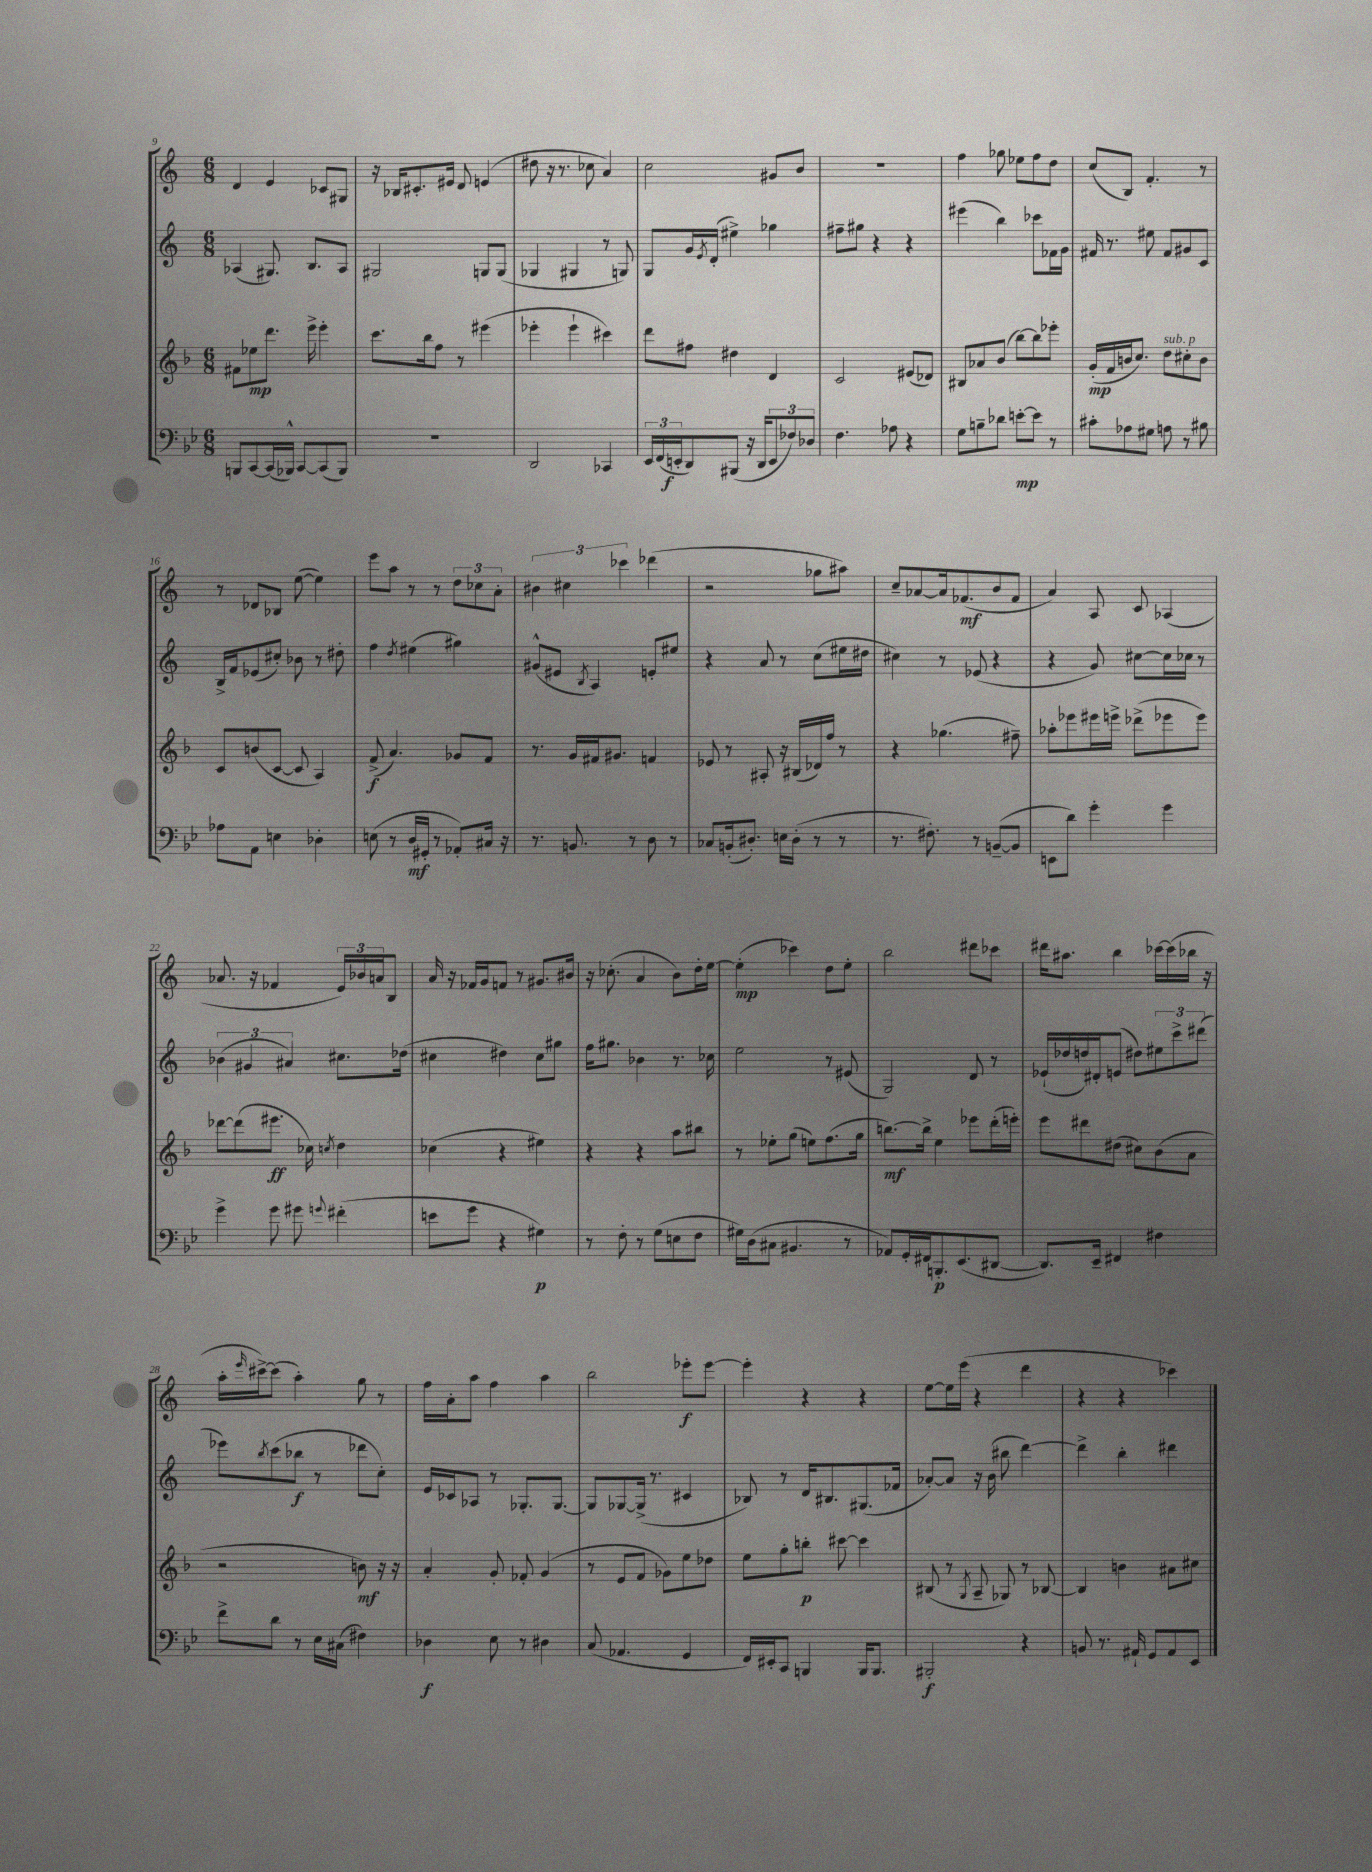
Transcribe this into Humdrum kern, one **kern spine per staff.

**kern	**kern	**kern	**kern
*staff4	*staff3	*staff2	*staff1
*clefF4	*clefG2	*clefG2	*clefG2
*k[b-e-]	*k[b-]	*k[]	*k[]
*M6/8	*M6/8	*M6/8	*M6/8
8BBB	8f#	(4A-	4d
[8CC	8ee-	.	.
(16CC]	8.ddd	8.G#)	4e
16BBB-^^)	.	.	.
[8CC	.	.	.
.	16eee^	8.B	.
(8CC]	4eee'	.	8c-
8BBB-)	.	8A-	8G#
=	=	=	=
2.r	8.ccc	2G#	16r
.	.	.	16B-
.	.	.	8.c#'
.	16bb-	.	.
.	8ff	.	.
.	.	.	16e#
.	8r	.	8d
.	(4eee#	8G	(4e
.	.	(8G	.
=	=	=	=
2DD	4eee-'	4G-	8dd#
.	.	.	16r
.	.	.	8.r
.	4eee-`	4G#	.
.	.	.	8cc-
4CC-	4ccc#)	8r	4a)
.	.	8G)	.
=	=	=	=
24EE-	8ddd	8G	2cc
(24FF	.	.	.
24EE'	.	.	.
8DD)	8ff#	16g	.
.	.	8qe	.
.	.	(16d'	.
(8BBB#	4dd#	4ee#^)	.
16r	.	.	.
16DD	.	.	.
12EE	4d	4gg-	8g#
12F-)	.	.	.
.	.	.	8b
12D-	.	.	.
=	=	=	=
4.F	2c	8ff#~	2.r
.	.	8gg#	.
.	.	4r	.
8A-	.	.	.
4r	(8e#	4r	.
.	8d-)	.	.
=	=	=	=
8G	8B#	(4eee#	4ff
8B~	8a-	.	.
8d-	(8b-	4bb)	8gg-
[8e'	[8bb-)	.	8ee-
8e]	8bb-]	8ccc-	8ff
8r	8eee-'	16f-	8dd
.	.	16g	.
=	=	=	=
8c#'	(16g'	16f#	(8cc
.	16f	8.r	.
8A-	16b	.	8B)
.	8.cc)	.	.
8G#	.	8ee#	4.f'
8A	8dd	8f#	.
8r	8cc#'	8g#	.
8B#	8b	8c	8r
=	=	=	=
8A-	8c	16B^	8r
.	.	16f	.
8AA	(8b	(8e-	8d-
4E	[8c	8cc#')	8B-
.	8c]	8b-	([8ee
4D-'	4A)	8r	4ee])
.	.	8dd#'	.
=	=	=	=
(8E	(8f^	4ff	8eee
8r	4.a)	.	8aa
.	.	8qdd	.
16D	.	(4ee#	8r
16GG#'	.	.	.
8r	.	.	8r
8AA-')	8g-	4gg#)	12dd
.	.	.	12cc-
16C#	8f	.	.
.	.	.	12a'
16r	.	.	.
=	=	=	=
8.r	8.r	(8g#^^	6b#
.	.	8e#	.
.	.	.	6cc#
8.BB	16g	.	.
.	.	8qB	.
.	16f#	4A)	.
.	8.g#	.	.
.	.	.	6ccc-
8r	.	.	.
8D	4f	8e'	(4ddd-
8r	.	8ee#	.
=	=	=	=
8C-	8e-	4r	2r
(16BB'	8r	.	.
8.D#')	.	.	.
.	8A#'	8a	.
16E	16r	8r	.
(16D#'	(16B#	.	.
8r	16d-)	(8cc	8gg-
.	16ff	.	.
8r	8r	16ee#	8aa#)
.	.	16dd#	.
=	=	=	=
8.r	4r	4cc#)	8cc~
.	.	.	[8a-
8.F#')	.	.	.
.	(4.gg-	8r	16a-]
.	.	.	(8.f-
8r	.	(8e-	.
([8BB~	.	4r	8b
8BB]	8ff#~)	.	8f-
=	=	=	=
8EE	8aa-'	4r	4a)
8d)	8eee-	.	.
4g'	16eee#	8g)	8A
.	16eee^	.	.
.	(8ddd-^	[8cc#	8c
4g	8eee-	16cc#]	(4A-
.	.	16cc-	.
.	8eee-)	8r	.
=	=	=	=
4g^	[8ddd-	(6b-	8.a-
.	(8ddd-]	.	.
.	.	6g#	.
.	.	.	16r
8g	8.eee#	.	4f-
.	.	6a#)	.
8g#	.	.	.
.	16cc-)	.	.
8qqg	8qcc	.	.
(4f#'	4dd	8.cc#	24e)
.	.	.	24b-
.	.	.	24a
.	.	.	8B
.	.	(16dd-	.
=	=	=	=
8e	(4cc-	4cc#	16a
.	.	.	16r
8g	.	.	16f-
.	.	.	16g
4r	4r	4dd#)	8f
.	.	.	8r
4G#)	4ee#)	8cc#	8.g#
.	.	8gg#	.
.	.	.	16b#
=	=	=	=
8r	4r	16ff	16r
.	.	8.gg#	(8.cc-'
8F'	.	.	.
8r	4r	4b-	4a
(8G	.	.	.
8E	8aa	8.r	8b)
8F	8bb#	.	16dd'
.	.	16cc-	[16ee
=	=	=	=
16G#)	8r	2ee	(4ee']
(16D	.	.	.
8C#	8ee-'	.	.
4.BB#	(8gg	.	4ccc-)
.	8ee)	.	.
.	(8.ff	8r	8dd
8r	.	(8e#	8ee'
.	16gg	.	.
=	=	=	=
8AA-)	[8.bb)	2G)	2bb
16GG'	.	.	.
16FF#	16bb^]	.	.
8.BBB'	4ee	.	.
(8.EE-	.	.	.
.	8eee-	8d	8ddd#
[8DD#	(16ddd'	8r	8ccc-
.	16eee')	.	.
=	=	=	=
8.DD#])	8eee	(16e-`	16ddd#
.	.	16dd-	8.aa#
.	8ddd#	16dd)	.
16EE-~	.	16d#'	.
4FF#	(8dd#	(8e	4bb
.	8cc#)	8dd#)	.
4F#	(8b-	12ee#	[16ccc-
.	.	.	(16ccc-]
.	.	12ccc^	.
.	8a	.	16bb-
.	.	(12ddd#	.
.	.	.	16r
=	=	=	=
8f^	2r	8eee-)	16aa'
.	.	.	16qqeee
.	.	.	[16ccc#^)
.	.	8qbb	.
8d	.	(8ccc	(8ccc#]
8r	.	8bb-	4aa')
16E-	.	8r	.
(16C#	.	.	.
4F#)	8b)	8ddd-	8gg
.	16r	8cc')	8r
.	16r	.	.
=	=	=	=
4D-	4a'	16e	16ff
.	.	16c-	16a'
.	.	8A-	8aa
8E-	8g'	8r	4ff
8r	8f-'	8.G-'	.
4D#	(4g	.	4aa
.	.	[8.G-	.
=	=	=	=
(8C	8r	8G-]	2bb
4.AA-	8e	[8G-	.
.	8f	(16G-^]	.
.	.	8.r	.
.	8g-)	.	.
4GG	8ee	4c#	8eee-'
.	8dd-	.	[8eee-
=	=	=	=
16FF)	8ee	8B-)	4eee-']
16EE#'	.	.	.
8CC	8gg'	8r	.
4BBB	8bb'	16d	4r
.	.	8.B#	.
.	[8ccc#	.	.
16BBB	4ccc#]	(8.G#	4r
8.BBB	.	.	.
.	.	16f-	.
=	=	=	=
2BBB#'	(8B#	[8a-')	[8ee
.	8r	8a-]	16ee]
.	.	.	(16eee
.	8qG	.	.
.	8A~	16r	4r
.	.	(16b	.
.	8G-)	8bb#	.
4r	8r	[4ddd)	4ddd
.	[8B-	.	.
=	=	=	=
8BB	4B-]	4ddd^]	4r
8.r	.	.	.
.	4b	4bb'	4r
16AA#`	.	.	.
8GG	.	.	.
8AA#	8a#	4ddd#	4ccc-)
8EE-	8cc#	.	.
==	==	==	==
*-	*-	*-	*-
